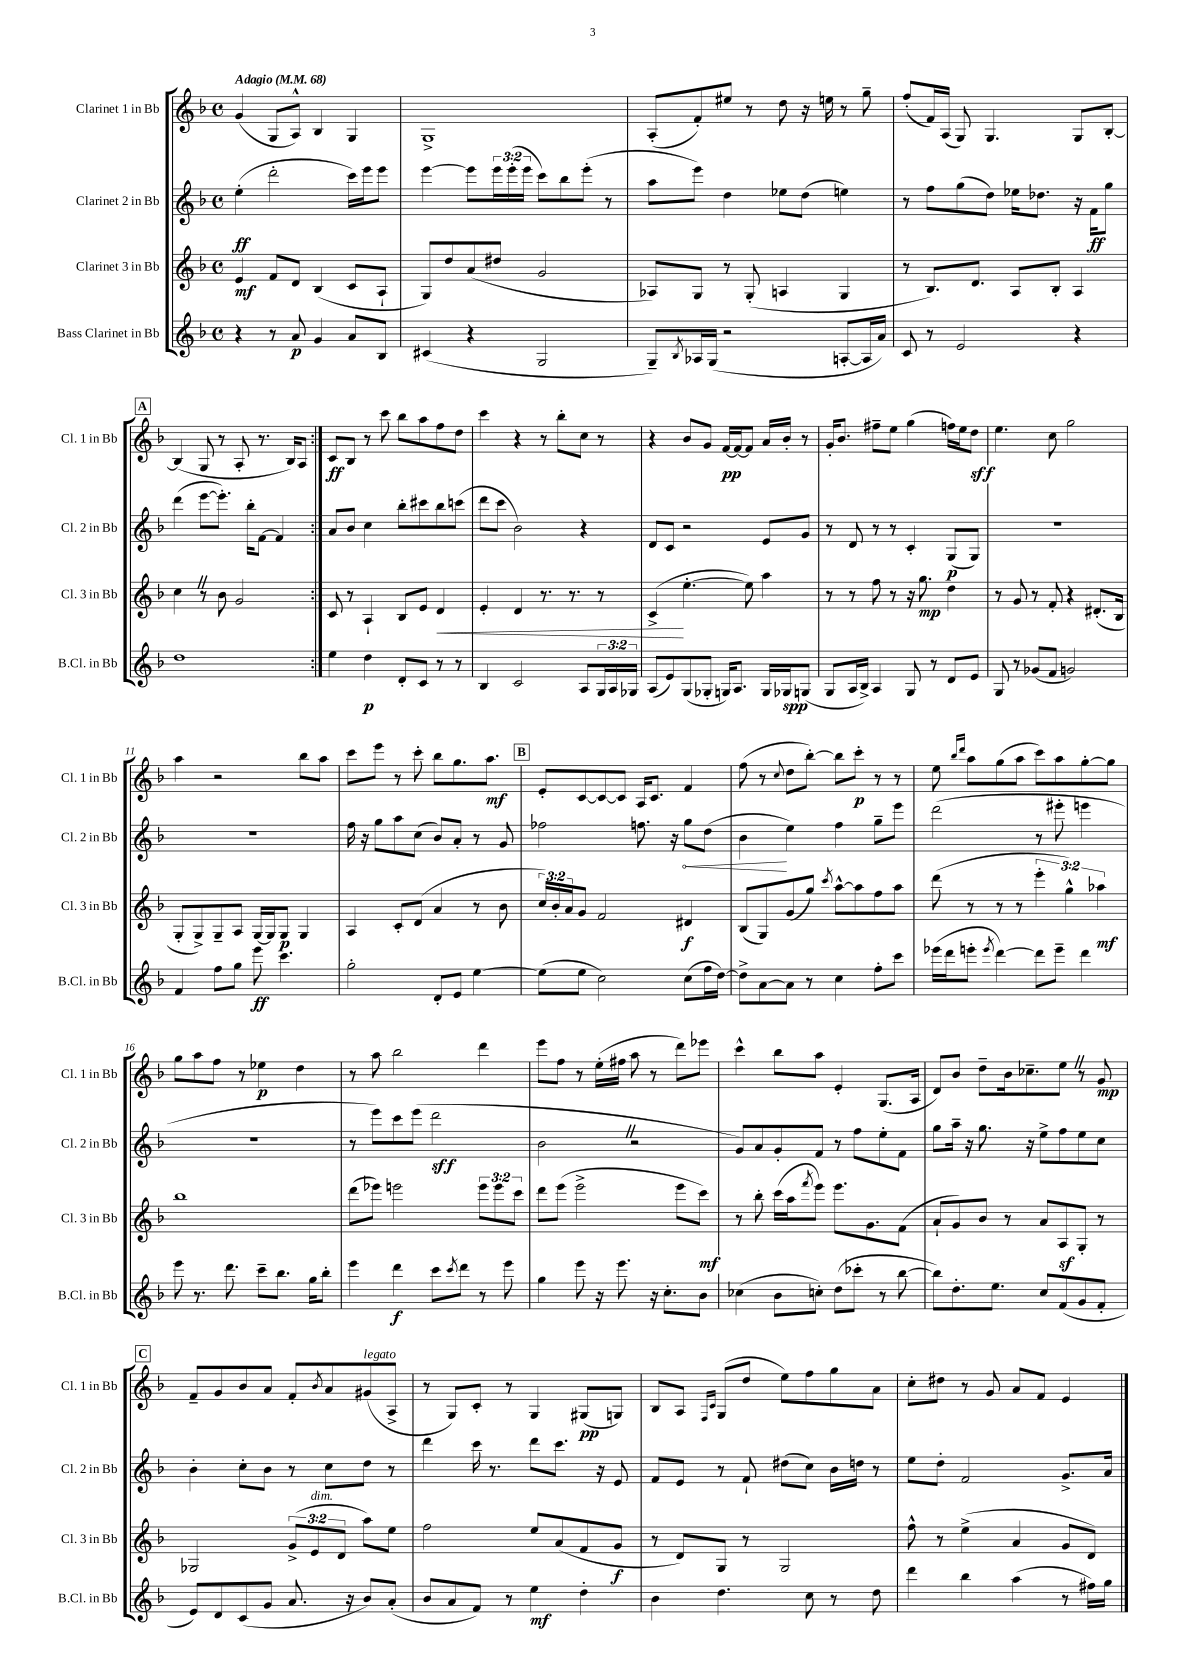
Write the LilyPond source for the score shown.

<<
\new StaffGroup <<
\new Staff = "s0" \with { instrumentName = "Clarinet 1 in Bb" shortInstrumentName = "Cl. 1 in Bb" } {
    \clef treble \key f \major \defaultTimeSignature \time 4/4 \tempo "Adagio" 4 = 68
    \repeat volta 2 { g'4( g8 a8-^) bes4 g4 |
    g1-> |
    a8-.( f'8-.) eis''8 r8 d''8 r16 e''16 r8 g''8-- |
    f''8-.( f'16) a16( g8) g4. g8 bes8~-. |
    \mark \markup { \box "A" } bes4( g8 r8 a8-. r8. bes16) a8 | }
    c'8\ff bes8 r8 c'''8 bes''8 a''8 f''8 d''8 |
    c'''4 r4 r8 bes''8-. c''8 r8 |
    r4 bes'8 g'8 f'16~\pp f'16~ f'8 a'16 bes'16-. r8 |
    g'16-. bes'8. fis''8-- e''8 g''4( f''16) e''16 d''8\sff |
    e''4. c''8 g''2 |
    a''4 r2 bes''8 a''8 |
    c'''8 e'''8 r8 c'''8-. bes''8 g''8. a''8.\mf |
    \mark \markup { \box "B" } e'8-. c'8~ c'8~ c'8 a16 c'8. f'4 |
    f''8( r8 \appoggiatura { c''8 } d''8 bes''8~-.) bes''8 c'''8-.\p r8 r8 |
    e''8 \grace { bes''16 d'''16 } a''8 g''8( a''8 c'''8) a''8 g''8~-. g''8 |
    g''8 a''8 f''8 r8 ees''4\p d''4 |
    r8 a''8 bes''2 d'''4 |
    e'''8 f''8 r8 e''16-.( fis''16 a''8 r8 d'''8) ees'''8 |
    c'''4-^ bes''8 a''8 e'4-. g8.( a16 |
    d'8) bes'8 d''8-- bes'16 ces''8.-- e''8 \once \override BreathingSign.text = \markup { \musicglyph "scripts.caesura.straight" } \breathe r8 g'8\mp |
    \mark \markup { \box "C" } f'8-- g'8 bes'8 a'8 f'8-. \acciaccatura { bes'8 } a'8 gis'8^\markup { \italic "legato" }( a8-> |
    r8 g8) c'8-. r8 g4 gis8\pp( g8) |
    bes8 a8 \grace { f16 c'16 } g8( d''8 e''8) f''8 g''8 a'8 |
    c''8-. dis''8 r8 g'8 a'8 f'8 e'4 \bar "|." |
}
\new Staff = "s1" \with { instrumentName = "Clarinet 2 in Bb" shortInstrumentName = "Cl. 2 in Bb" } {
    \clef treble \key f \major \defaultTimeSignature \time 4/4 \override Staff.TupletNumber.text = #tuplet-number::calc-fraction-text
    \repeat volta 2 { e''4-.\ff( d'''2-. c'''16) e'''16 e'''8 |
    e'''4~ e'''8 \tuplet 3/2 { e'''16 e'''16-.( e'''16 } c'''8) bes''8 e'''8-.( r8 |
    a''8 e'''8) d''4 ees''8 d''8( e''4) |
    r8 f''8 g''8( d''8) ees''16 des''8. r16 f'16\ff g''8 |
    \mark \markup { \box "A" } d'''4( e'''8~ e'''8.-.) bes''16-. f'8~ f'4 | }
    a'8 bes'8 c''4 bes''8-. cis'''8 bes''8 c'''8( |
    d'''8 c'''8 bes'2) r4 |
    d'8 c'8 r2 e'8 g'8 |
    r8 d'8 r8 r8 c'4-. g8\p( g8) |
    R1 |
    R1 |
    f''16 r16 g''8 a''8 c''8( bes'8) a'8-. r8 g'8 |
    \mark \markup { \box "B" } fes''2 f''8. r16 \once \override Hairpin.circled-tip = ##t g''8\< d''8( |
    bes'4\! e''4) f''4 g''8-- e'''8 |
    d'''2( r8 eis'''8-. e'''4 |
    R1 |
    r8 e'''8) c'''8 e'''8( d'''2\sff |
    bes'2 \once \override BreathingSign.text = \markup { \musicglyph "scripts.caesura.straight" } \breathe r2 |
    g'8) a'8 g'8-. f'8 r8 f''8 e''8-. f'8 |
    g''8 a''16-- r16 g''8. r16 e''8-> f''8 e''8 c''8 |
    \mark \markup { \box "C" } bes'4-. c''8-. bes'8 r8 c''8 d''8 r8 |
    d'''4 c'''16 r8. d'''8 c'''8. r16 e'8 |
    f'8 e'8 r8 f'8-! dis''8( c''8) bes'16 d''16 r8 |
    e''8 d''8-. f'2 g'8.-> a'16 \bar "|." |
}
\new Staff = "s2" \with { instrumentName = "Clarinet 3 in Bb" shortInstrumentName = "Cl. 3 in Bb" } {
    \clef treble \key f \major \defaultTimeSignature \time 4/4 \override Staff.TupletNumber.text = #tuplet-number::calc-fraction-text
    \repeat volta 2 { e'4\mf f'8 d'8 bes4( c'8 a8-! |
    g8) d''8 a'8( dis''8 g'2 |
    aes8) g8 r8 g8-.( a4 g4 |
    r8 bes8.) d'8. a8 bes8-. a4 |
    \mark \markup { \box "A" } c''4 \once \override BreathingSign.text = \markup { \musicglyph "scripts.caesura.straight" } \breathe r8 bes'8 g'2 | }
    c'8 r8 a4-! bes8 e'8 d'4\< |
    e'4-. d'4 r8. r8. r8 |
    c'4->\!( e''4.~-. e''8) a''4 |
    r8 r8 f''8 r8 r16 g''8.\mp d''4 |
    r8 g'8 r8 f'8-. r4 dis'8.-.( bes16 |
    g8-. g8->) g8-- a8 g16~ g16 g8\p g4 |
    a4 c'8-. d'8( a'4 r8 bes'8 |
    \mark \markup { \box "B" } \tuplet 3/2 { c''16) bes'16-. a'16 } g'8 f'2 dis'4\f |
    bes8( g8) g'8( g''8) \acciaccatura { c'''8 } a''8~-^ a''8 f''8 a''8 |
    d'''8( r8 r8 r8 \tuplet 3/2 { e'''4-. g''4-^) aes''4\mf } |
    bes''1 |
    d'''8( ees'''8) e'''2 \tuplet 3/2 { e'''8 e'''8 c'''8 } |
    d'''8 e'''8( e'''2-> e'''8 c'''8\mf) |
    r8 bes''8-. c'''16( a''16 \acciaccatura { f'''8 } e'''8) e'''8. g'8. f'8( |
    a'8-! g'8) bes'8 r8 a'8 a8\sf g8-. r8 |
    \mark \markup { \box "C" } ges2 \tuplet 3/2 { g'8->( e'8^\markup { \italic "dim." } d'8 } a''8) e''8 |
    f''2 e''8 a'8( f'8 g'8\f |
    r8 d'8) g8 r8 g2 |
    f''8-^ r8 e''4->( a'4 g'8 d'8) \bar "|." |
}
\new Staff = "s3" \with { instrumentName = "Bass Clarinet in Bb" shortInstrumentName = "B.Cl. in Bb" } {
    \clef treble \key f \major \defaultTimeSignature \time 4/4 \override Staff.TupletNumber.text = #tuplet-number::calc-fraction-text
    \repeat volta 2 { r4 r8 a'8\p g'4 a'8 bes8 |
    cis'4( r4 g2 |
    g8--) \acciaccatura { bes8 } aes16 g16( r2 a8~-. a16 a'16) |
    c'8 r8 e'2 r4 |
    \mark \markup { \box "A" } d''1 | }
    e''4 d''4\p d'8-. c'8 r8 r8 |
    bes4 c'2 a8 \tuplet 3/2 { g16 a16 ges16 } |
    a8( e'8) g8( ges8-. g16) a8. g16 ges16\spp g8( |
    g8 a16 bes16->) a4 g8 r8 d'8 e'8 |
    g8 r8 ges'8( f'8 g'2) |
    f'4 f''8 g''8 e'''8\ff c'''4. |
    g''2-. d'8-. e'8 e''4~ |
    \mark \markup { \box "B" } e''8( e''8 c''2) c''8( f''16 d''16~) |
    d''8-> a'8~ a'8 r8 c''4 f''8-. c'''8 |
    ees'''16( d'''16 e'''8-. \acciaccatura { e'''8 } d'''4~) d'''8 e'''8-- d'''4 |
    e'''8 r8. d'''8. c'''8-- bes''8. g''16 bes''8-. |
    e'''4 d'''4\f c'''8 \acciaccatura { c'''8 } d'''8 r8 e'''8 |
    g''4 e'''8 r16 e'''8. r16 c''8.-. bes'8 |
    ces''4( bes'8 c''8-.) d''8( ces'''8-. r8 bes''8~ |
    bes''8) d''8.-. e''8. c''8 f'8( g'8 f'8-. |
    \mark \markup { \box "C" } e'8) d'8 c'8( g'8 a'8. r16 bes'8) a'8-.( |
    bes'8 a'8 f'8) r8 e''4\mf d''4-. |
    bes'4 d''4. c''8 r8 d''8 |
    d'''4 bes''4 a''4( r8 fis''16) g''16 \bar "|." |
}
>>
>>
